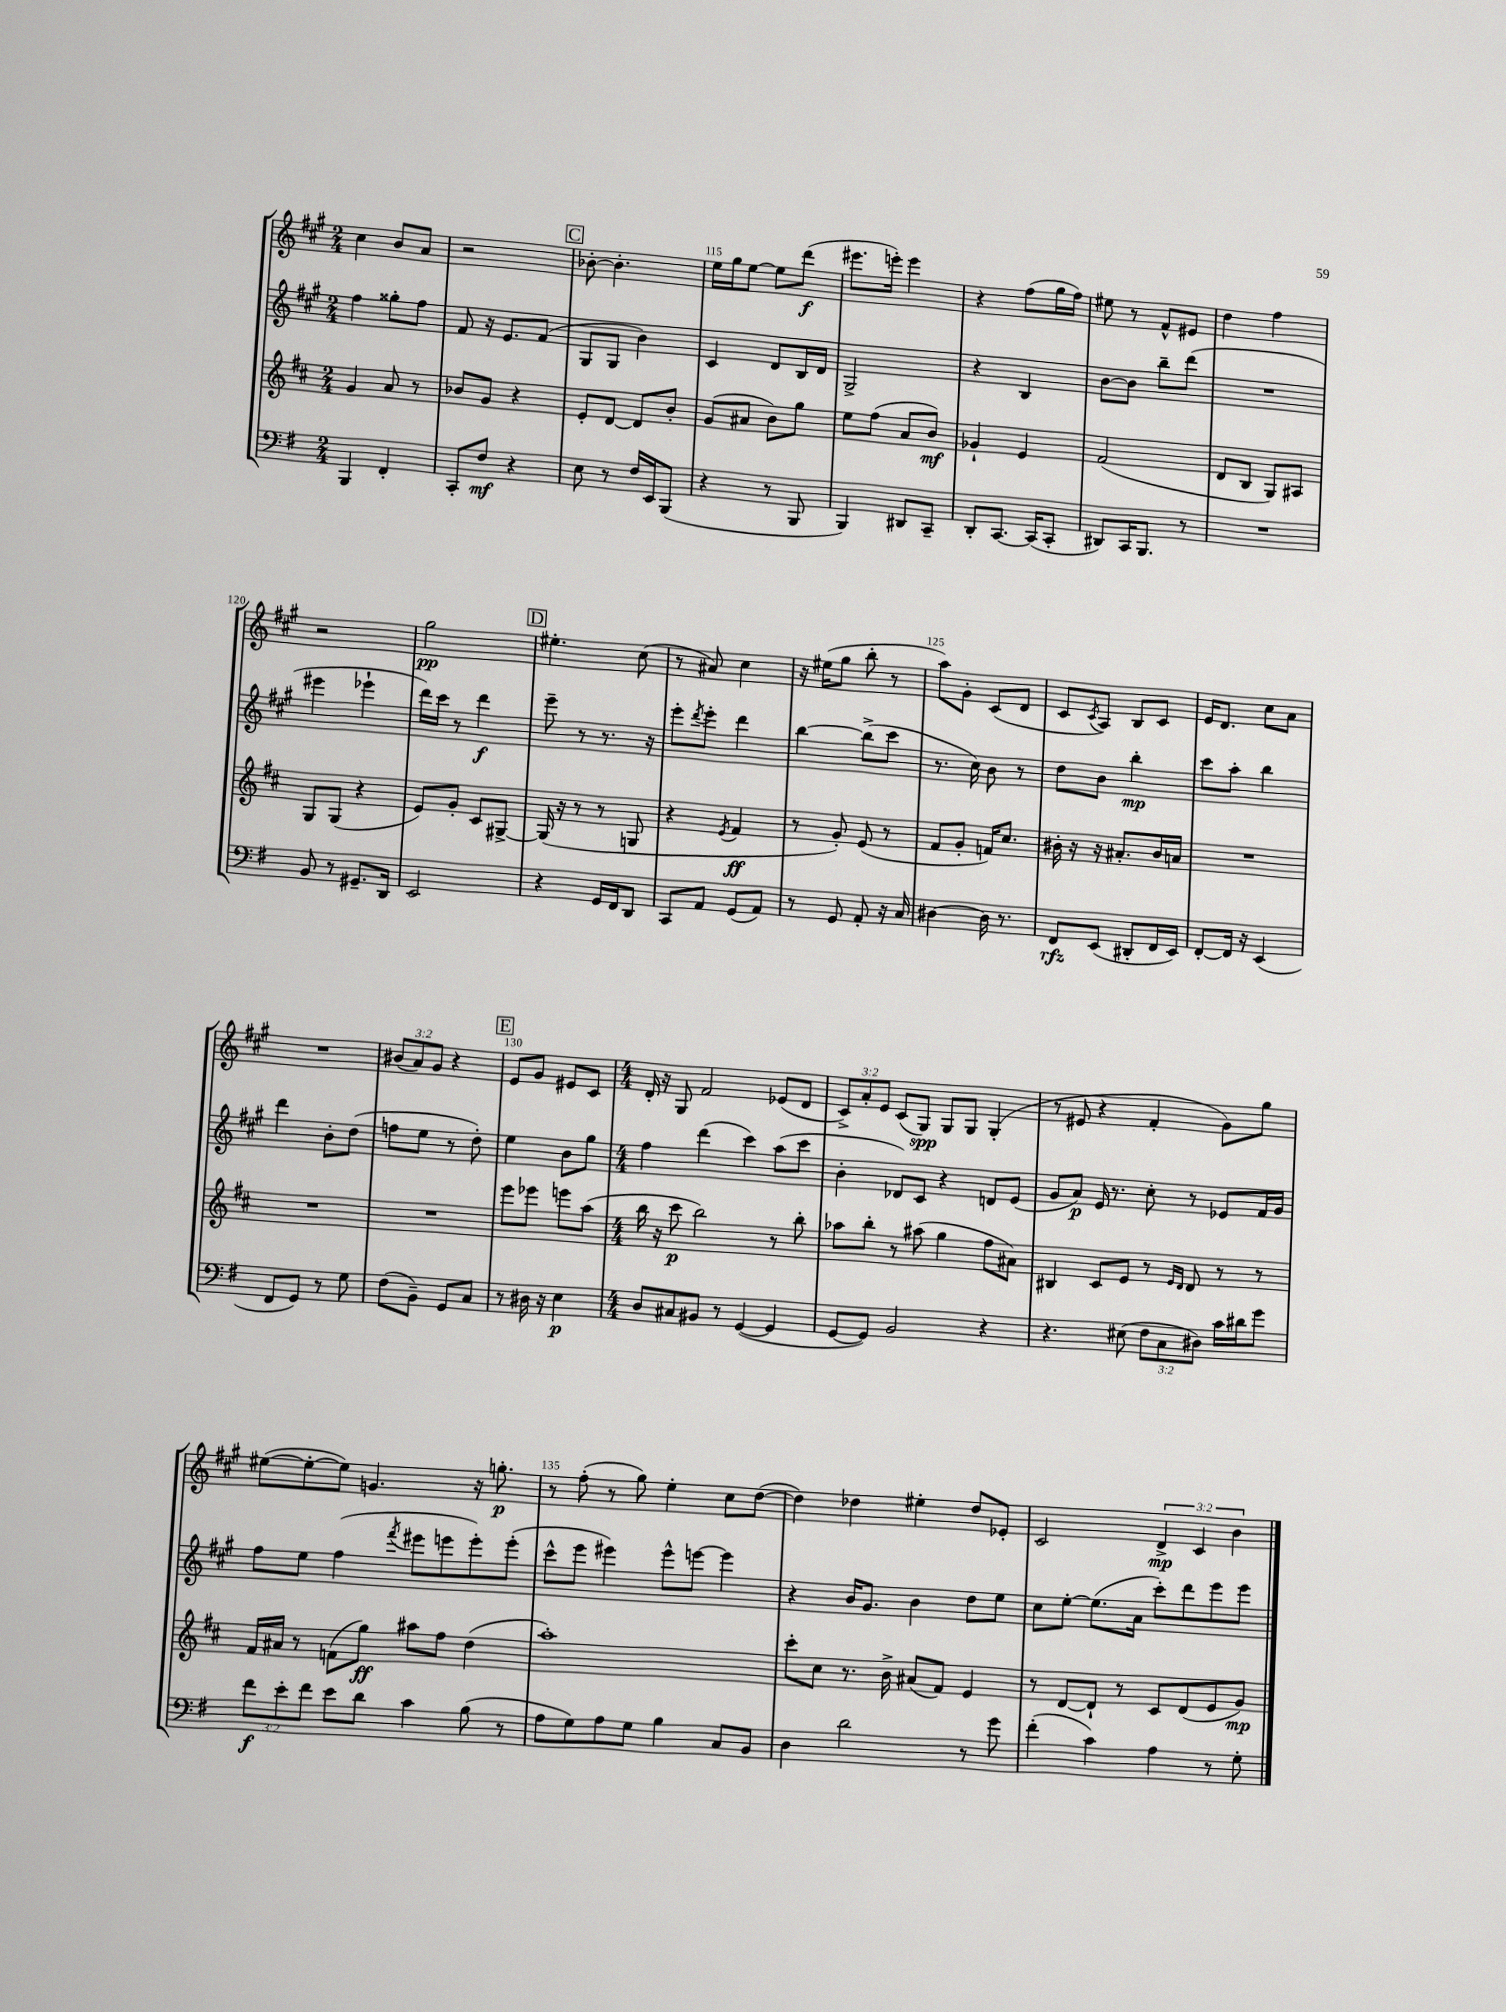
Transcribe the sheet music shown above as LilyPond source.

<<
\new StaffGroup <<
\new Staff = "s0" {
    \clef treble \key a \major \numericTimeSignature \time 2/4 \override Staff.TupletNumber.text = #tuplet-number::calc-fraction-text
    cis''4 b'8 a'8 |
    r2 |
    \mark \markup { \box "C" } bes'8~-. bes'4.-. |
    e''16 gis''16 e''8~ e''8 d'''8\f( |
    eis'''8. e'''16-.) e'''4 |
    r4 fis''8( gis''16 fis''16) |
    eis''8 r8 fis'8-^ eis'8 |
    d''4 fis''4 |
    r2 |
    gis''2\pp |
    \mark \markup { \box "D" } eis''4.-. cis''8( |
    r8 ais'8) cis''4 |
    r16 eis''16( gis''8 b''8-. r8 |
    a''8) gis'8-. cis'8( d'8 |
    cis'8 \acciaccatura { cis'8 } a8) b8 cis'8 |
    e'16 d'8. cis''8 a'8 |
    R2 |
    \tuplet 3/2 { bis'8( a'8) gis'8 } r4 |
    \mark \markup { \box "E" } e'8 gis'8 eis'8 cis'8 |
    \numericTimeSignature \time 4/4 d'16-. r16 gis8 fis'2 ees'8( d'8 |
    \tuplet 3/2 { cis'8->) a'8-. e'8 } cis'8( gis8\spp) gis8 gis8 gis4-.( |
    r8 eis'8 r4 fis'4-. gis'8) gis''8 |
    eis''8~( eis''8~-. eis''8) g'4. r16 g''8.-.\p |
    r8 fis''8-.( r8 gis''8) e''4-. cis''8 d''8~( |
    d''4) des''4 eis''4-. des''8 ees'8-. |
    cis'2 \tuplet 3/2 { d'4->\mp cis'4 b'4 } \bar "|." |
}
\new Staff = "s1" {
    \clef treble \key a \major \numericTimeSignature \time 2/4
    fis''4 gisis''8-. fis''8 |
    fis'8 r16 e'8. fis'8( |
    \mark \markup { \box "C" } gis8 gis8 b'4) |
    cis'4 d'8 b16 d'16 |
    gis2-> |
    r4 b4 |
    b'8~ b'8 b''8-- d'''8( |
    R2 |
    eis'''4 ees'''4-! |
    d'''16) cis'''16 r8 d'''4\f |
    \mark \markup { \box "D" } e'''8-- r8 r8. r16 |
    e'''8-. \acciaccatura { d'''8 } e'''8-. d'''4 |
    b''4~ b''8->( cis'''8 |
    r8. cis''16) b'8 r8 |
    d''8 b'8 b''4-.\mp |
    cis'''8 a''8-. b''4 |
    d'''4 b'8-. d''8( |
    f''8 e''8 r8 d''8-.) |
    \mark \markup { \box "E" } e''4 b'8 gis''8 |
    \numericTimeSignature \time 4/4 fis''4 d'''4( cis'''4) a''8( cis'''8 |
    b'4-. des'8) cis'8 r4 d'8 e'8( |
    gis'8 a'8\p) e'16 r8. cis''8-. r8 ees'8 fis'16 gis'16 |
    fis''8 e''8 fis''4( \acciaccatura { fis'''8 } eis'''8 e'''8 e'''8-.) e'''8-.( |
    cis'''8-^ e'''8 eis'''4) eis'''8-^ e'''8~ e'''4 |
    r4 b'16 gis'8. b'4 d''8 e''8 |
    cis''8 e''8~-. e''8.( a'16 cis'''8-.) d'''8 e'''8 e'''8 \bar "|." |
}
\new Staff = "s2" {
    \clef treble \key d \major \numericTimeSignature \time 2/4
    g'4 a'8 r8 |
    bes'8 g'8 r4 |
    \mark \markup { \box "C" } e'8-. d'8~ d'8 b'8-. |
    g'8( ais'8 b'8) g''8 |
    e''8 fis''8( a'8 b'8\mf) |
    ges'4-! e'4 |
    fis'2( |
    d'8 b8 g8) ais8 |
    g8 g8( r4 |
    e'8) g'8-. cis'8 gis8~-> |
    \mark \markup { \box "D" } gis16( r16 r8 r8 g8 |
    r4 \acciaccatura { e'8 } fis'4\ff |
    r8 g'8-.) e'8( r8 |
    fis'8 g'8-. f'16) cis''8. |
    bis'16-. r16 r16 ais'8.-. bis'16 a'16 |
    R2 |
    R2 |
    R2 |
    \mark \markup { \box "E" } e'''8 ees'''8 e'''8 a''8( |
    \numericTimeSignature \time 4/4 b''16 r16 cis'''8\p b''2) r8 b''8-. |
    aes''8 b''8-. r8 ais''8( g''4 fis''8 ais'8) |
    bis4 cis'8 e'8 r8 \grace { e'16 d'16 } d'8 r8 r8 |
    fis'16 ais'16 r8 f'8( g''8\ff) ais''8 fis''8 d''4( |
    a''1-.) |
    cis'''8-. cis''8 r8. b'16-> ais'8( fis'8) e'4 |
    r8 d'8~ d'8-! r8 cis'8 d'8( e'8 g'8\mp) \bar "|." |
}
\new Staff = "s3" {
    \clef bass \key g \major \numericTimeSignature \time 2/4 \override Staff.TupletNumber.text = #tuplet-number::calc-fraction-text
    b,,4 fis,4-. |
    c,8-. fis8\mf r4 |
    \mark \markup { \box "C" } e8 r8 fis16 e,16 b,,8( |
    r4 r8 b,,8 |
    b,,4) dis,8 c,8-- |
    d,8-. c,8.~ c,16( c,8-. |
    dis,8) c,16 b,,8. r8 |
    R2 |
    b,8 r8 gis,8.-- d,16 |
    e,2 |
    \mark \markup { \box "D" } r4 g,16 fis,16 d,8 |
    c,8 a,8 g,8( a,8) |
    r8 g,8 a,8-. r16 c16 |
    dis4~ dis16 r8. |
    fis,8\rfz e,8( dis,8-. fis,16 e,16) |
    fis,8~-. fis,16 r16 e,4( |
    fis,8 g,8) r8 g8 |
    fis8( b,8--) g,8 c8 |
    \mark \markup { \box "E" } r8 dis16 r16 e4\p |
    \numericTimeSignature \time 4/4 d8 cis8 bis,8 r8 g,4~( g,4 |
    g,8~ g,8) b,2 r4 |
    r4. eis8( \tuplet 3/2 { fis8 c8 dis8) } c'16 dis'16 g'8 |
    \tuplet 3/2 { fis'8\f e'8-. fis'8 } e'8 d'8 c'4 b8( r8 |
    a8 g8) a8 g8 b4 c8 b,8 |
    d4 d'2 r8 g'8 |
    fis'4-.( c'4) a4 r8 g8-. \bar "|." |
}
>>
>>
\layout { \context { \Score currentBarNumber = #112 \override BarNumber.break-visibility = ##(#f #t #t) barNumberVisibility = #(every-nth-bar-number-visible 5) } }
